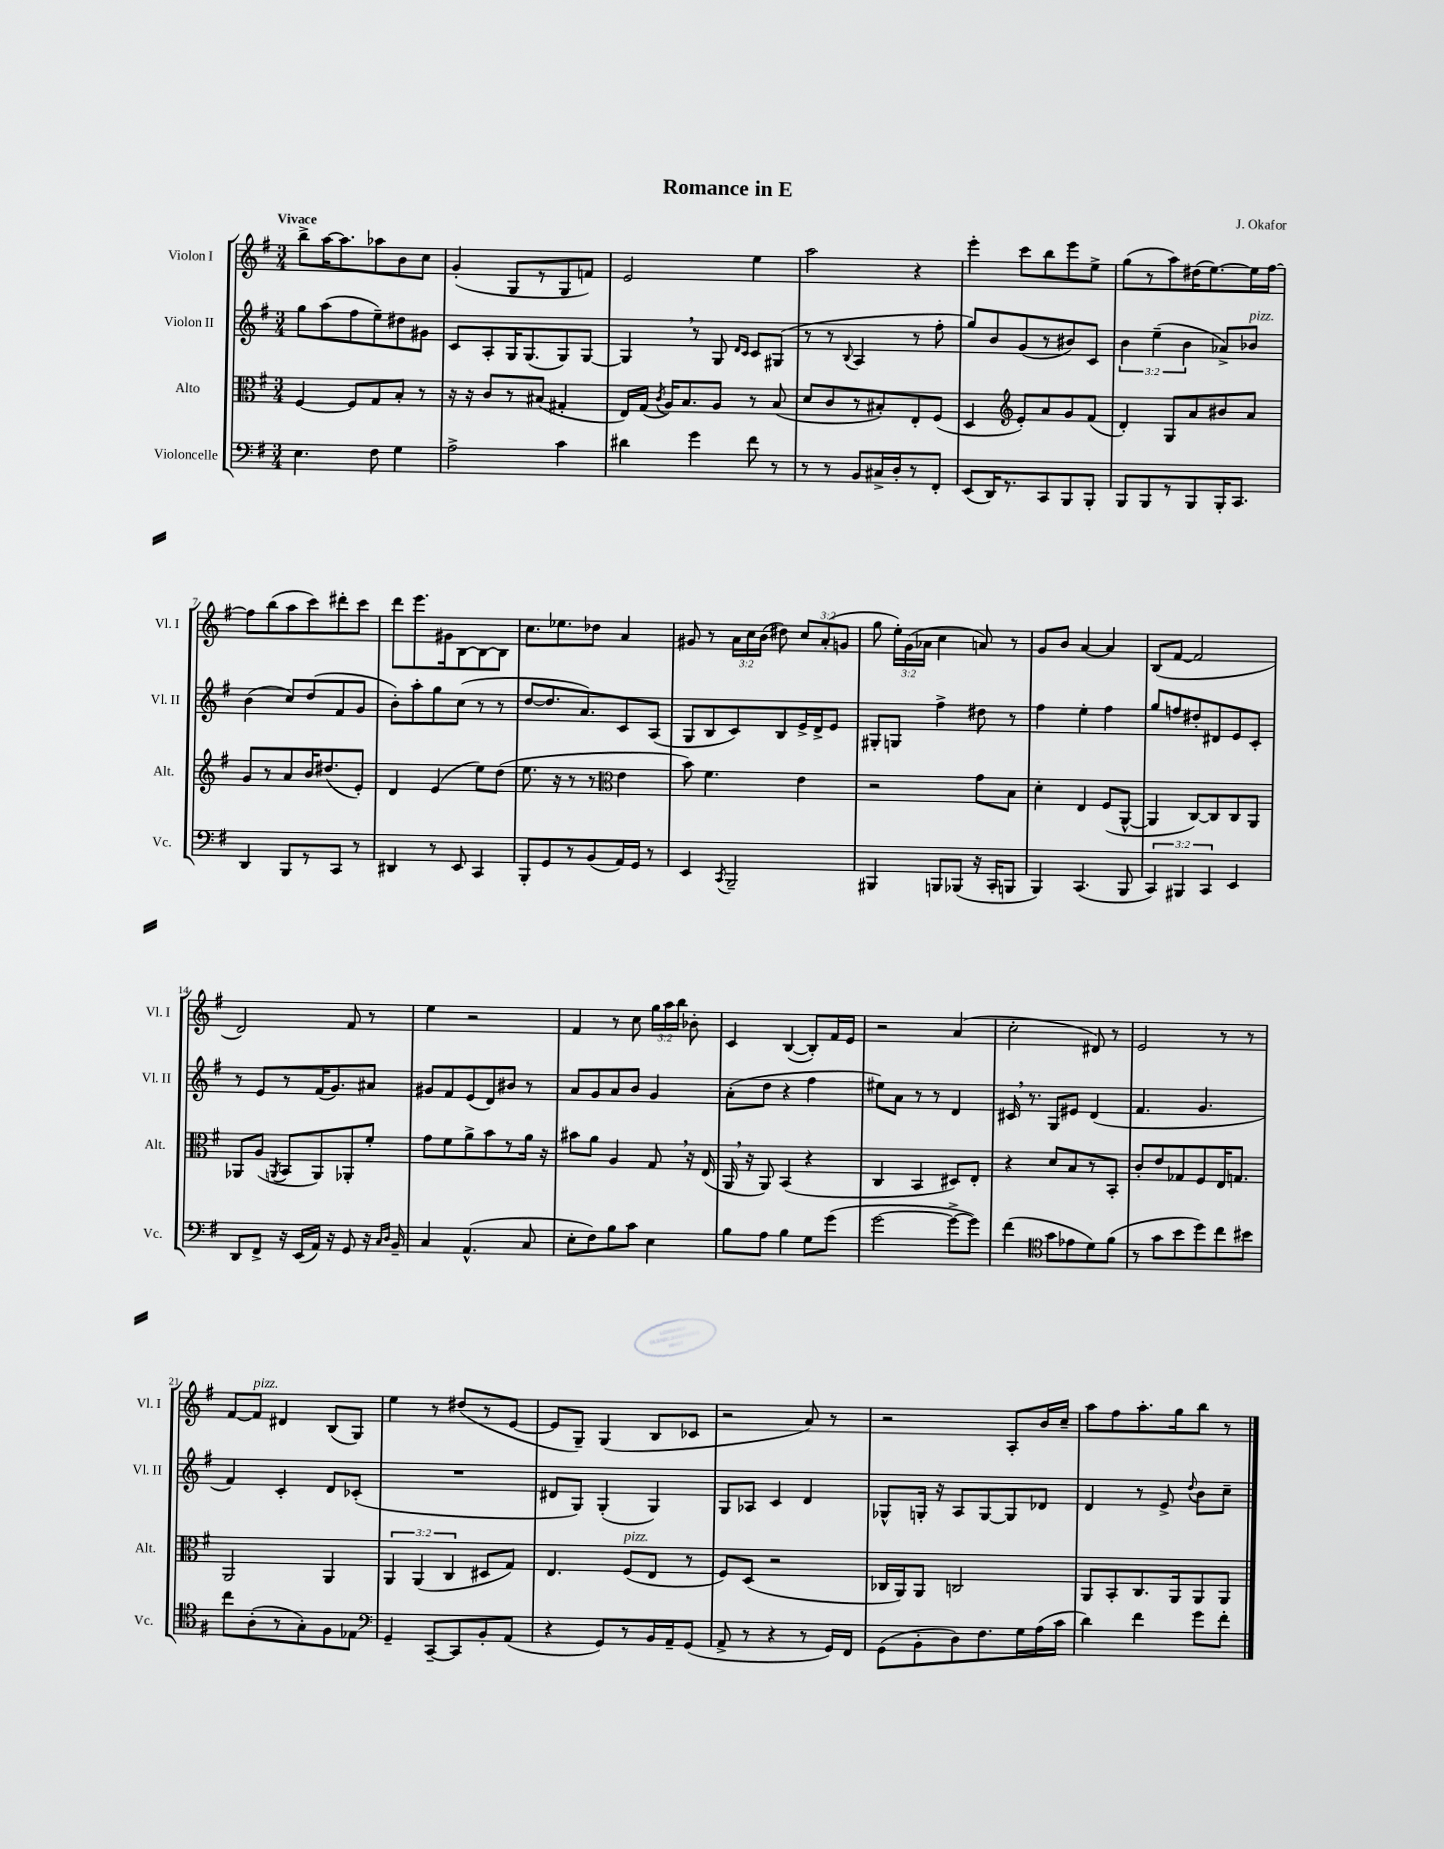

**kern	**kern	**kern	**kern
*staff4	*staff3	*staff2	*staff1
*clefF4	*clefC3	*clefG2	*clefG2
*k[f#]	*k[f#]	*k[f#]	*k[f#]
*M3/4	*M3/4	*M3/4	*M3/4
4.E	[4F#	8gg	8bb^
.	.	(8aa	[16aa
.	.	.	8.aa]
.	8F#]	8ff#	.
8F#	8G	8ee~)	8aa-
4G	8B'	8dd#	8b
.	8r	8g#	8cc
=	=	=	=
2A^	16r	8c	(4g'
.	16r	.	.
.	8c	8A'	.
.	8r	16G	8G
.	.	(8.G	.
.	(8B#	.	8r
4c	4G#'	8G)	8G
.	.	[8G	8f)
=	=	=	=
4d#	16E)	4G]	2e
.	(16G	.	.
.	8qc	.	.
.	16A)	.	.
.	8.B	.	.
4g	.	8r	.
.	8A	8G	.
.	.	16qqd	.
.	.	16qqc	.
8f#	8r	8c	4ee
8r	(8B	(8G#	.
=	=	=	=
8r	8d	8r	2aa
8r	8c	8r	.
.	.	8qqB	.
8BB	8r	4A	.
16C#^	8B#')	.	.
16D'	.	.	.
8r	8E'	8r	4r
8FF#'	(8F#	8ff#'	.
=	=	=	=
(8EE	4D	8gg)	4eee'
16DD)	.	8b	.
8.r	.	.	.
*	*clefG2	*	*
.	8e')	(8g	8ccc
8CC	8a	8r	8bb
8BBB	8g	8b#)	8eee
8BBB'	(8f#	8c	8ee^
=	=	=	=
8BBB	4d')	6b	(8gg
8BBB	.	.	8r
.	.	(6ee~	.
8r	8G	.	8aa)
.	.	6b	.
8BBB	8a	.	(16dd#
.	.	.	[8.ee)
16BBB'	8b#	8a-^)	.
8.CC	.	.	.
.	8a	8b-	16ee]
.	.	.	[16ff#
=	=	=	=
4DD	8g	(4b	8ff#]
.	8r	.	(8bb
8BBB	8a	8cc)	8aa
8r	16b	(8dd	8ccc)
.	(8.dd#	.	.
8CC	.	8f#	8ddd#'
8r	8e')	8g	8ccc
=	=	=	=
4DD#	4d	8b')	8ddd
.	.	8aa'	8.eee
8r	(4e	8gg	.
.	.	.	16g#
8EE	.	(8cc	[8B
4CC	8ee)	8r	8B_
.	(8dd	8r	8B]
=	=	=	=
8BBB'	8.ee	[8dd	8.cc
8GG	.	8.dd]	.
.	16r	.	8.ee-
8r	8r	.	.
.	.	8.a)	.
(8BB	8r	.	8dd-
*	*clefC3	*	*
16AA)	4e	8c	4a
16GG	.	.	.
8r	.	(8A	.
=	=	=	=
4EE	8b)	8G	8g#
.	4.f#	8B	8r
8qCC	.	.	.
2BBB~	.	8c)	24a
.	.	.	24cc
.	.	.	(24b
.	.	8B	8dd#)
.	4e	16e^	12cc
.	.	16d^	.
.	.	.	(12a'
.	.	8e	.
.	.	.	12g
=	=	=	=
4BBB#	2r	8G#'	8gg
.	.	8G	24ee')
.	.	.	(24g
.	.	.	24a-
8BBB	.	4ff#^	4cc
(8BBB-	.	.	.
16r	8g	8dd#	8a)
16CC'	.	.	.
8BBB	8B	8r	8r
=	=	=	=
4BBB)	4d'	4ff#	8g
.	.	.	8b
(4.CC	4E	4ee'	[4a
.	(8F#	4ff#	4a]
8BBB	[8AA^^	.	.
=	=	=	=
6CC)	4AA]	8gg	(8B
.	.	8ff	[8f#
6BBB#	.	.	.
.	[8C)	8dd#'	2f#]
6CC	.	.	.
.	8C]	8d#	.
4EE	8C	8e	.
.	8AA	8c'	.
=	=	=	=
8DD	8AA-	8r	2d)
8FF#^	(8A	8e	.
.	8qAA	.	.
16r	8BB	8r	.
(16EE	.	.	.
16AA)	8AA)	(16f#	.
16r	.	8.g)	.
8GG	8AA-'	.	8f#
16r	8f#'	8a#	8r
16qqC	.	.	.
16qqD	.	.	.
16BB~	.	.	.
=	=	=	=
4C	8g	8g#	4ee
.	8f#	8f#	.
(4.AA^^	8a^	(8e	2r
.	8b	8d)	.
.	8r	8b#	.
8C	16a	8r	.
.	16r	.	.
=	=	=	=
8E'	8b#	8a	4f#
8F#)	8a	8g	.
8B	4A	8a	8r
8c	.	8b	8cc
4E	8G	4g	24gg
.	.	.	24aa
.	.	.	24bb
.	16r	.	8b-'
.	(16E	.	.
=	=	=	=
8B	16AA	(8a'	4c
.	16r	.	.
8A	8AA)	8dd	.
4B	(4BB	4r	([4B
8G	4r	4ff#	8B'])
(8g	.	.	16f#
.	.	.	16e
=	=	=	=
[2g	4C	8ee#)	2r
.	.	8a	.
.	4BB	8r	.
.	.	8r	.
8g^_	8D#)	4d	(4a
8g])	8E'	.	.
=	=	=	=
(4f#	4r	16c#	2cc'
.	.	8.r	.
*clefC4	*	*	*
8g	8d	8G	.
8e-	8B	8e#	.
8d)	8r	(4d	8d#)
(8f#	8BB'	.	8r
=	=	=	=
8r	8c'	4.f#	2e
8g	8e	.	.
8b	8G-	.	.
8dd)	8F#	4.g	.
8cc	16E	.	8r
.	8.G	.	.
8b#	.	.	8r
=	=	=	=
8cc	2AA	4f#)	[8f#
(8A'	.	.	8f#]
8r	.	4c'	4d#
8G')	.	.	.
8F#	4AA	8d	(8B
8E-	.	(8c-'	8G)
=	=	=	=
*clefF4	*	*	*
4GG~	6AA	2.r	4ee
.	(6AA	.	.
[8CC~	.	.	8r
.	6C	.	.
8CC]	.	.	(8dd#
8BB'	8D#	.	8r
(8AA	8G)	.	[8e
=	=	=	=
4r	4.E	8d#	8e]
.	.	8G)	8G~)
8GG)	.	(4G'	(4G
8r	(8F#	.	.
16BB	8E	4G)	8B
16AA~	.	.	.
(8GG	8r	.	8c-
=	=	=	=
8AA^	8F#)	8G	2r
8r	(8D	8A-	.
4r	2r	4c	.
8r	.	4d	8a)
16GG)	.	.	8r
16FF#	.	.	.
=	=	=	=
(8GG	16C-	8G-^^	2r
.	16AA)	.	.
8BB'	8AA	16G'	.
.	.	16r	.
8D)	2C	8A	.
8.F#	.	[8G	.
.	.	8G]	8A'
16G	.	.	.
(16A	.	8d-	16b
16c	.	.	16cc~
=	=	=	=
4d)	8AA	4d	8aa
.	8BB'	.	8ff#
4f#	8.C	8r	8.aa'
.	.	8e^	.
.	16AA	.	16gg
.	.	8qqdd	.
8g	8AA	8b	8bb
8f#'	8AA	8cc~	8r
==	==	==	==
*-	*-	*-	*-
